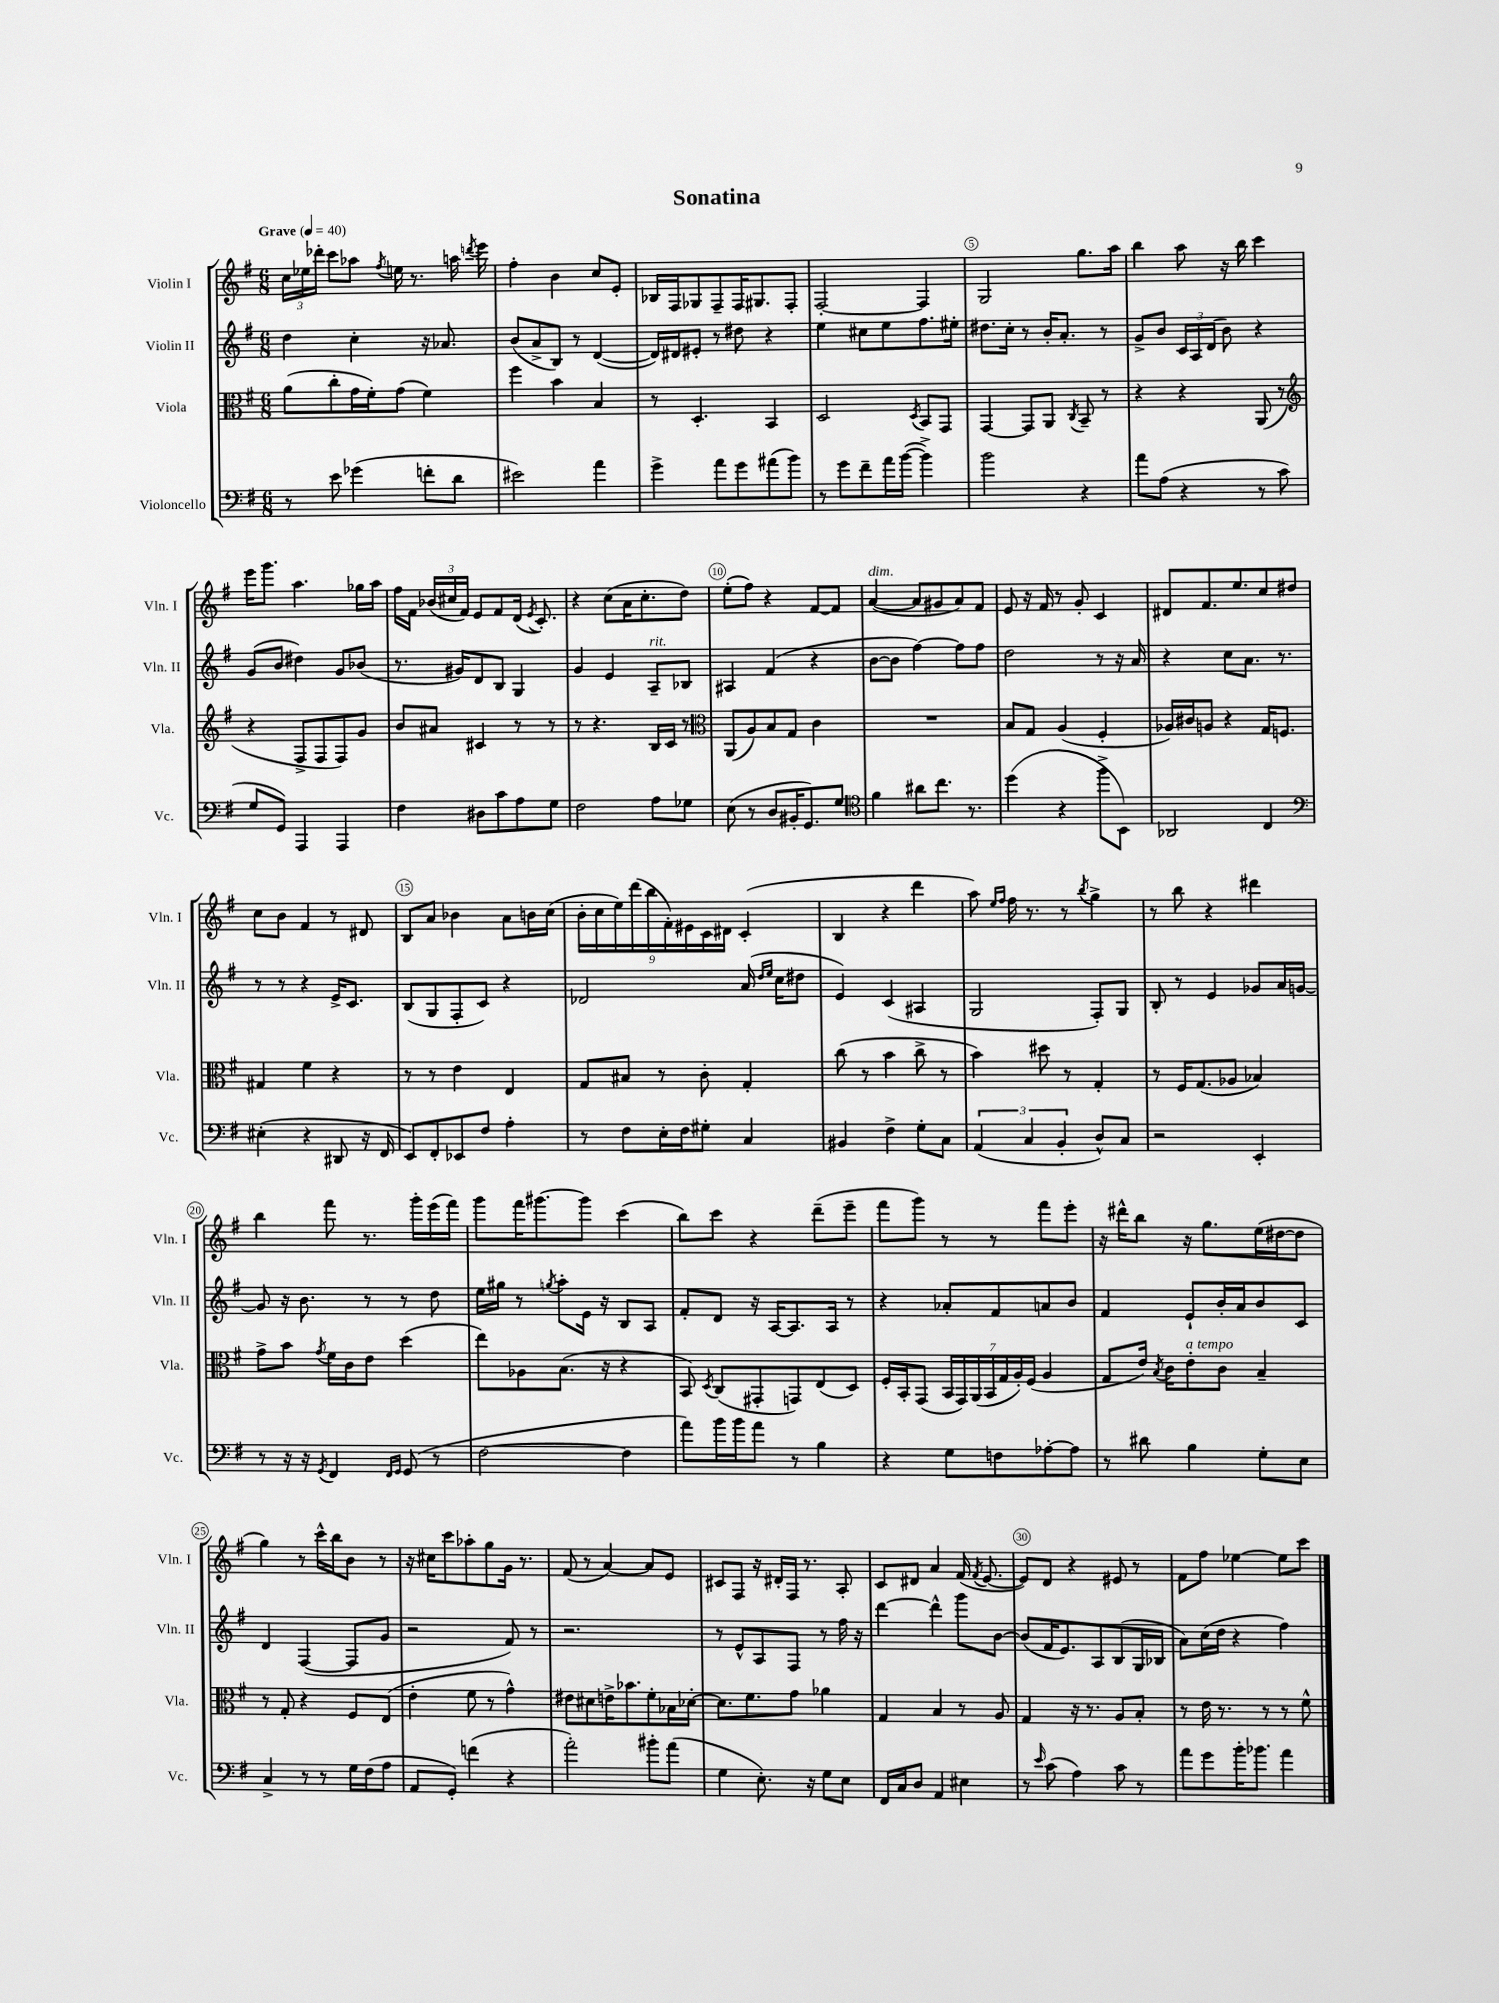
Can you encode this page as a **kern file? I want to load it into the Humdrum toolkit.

**kern	**kern	**kern	**kern
*part4	*part3	*part2	*part1
*staff4	*staff3	*staff2	*staff1
*I"Violoncello	*I"Viola	*I"Violin II	*I"Violin I
*I'Vc.	*I'Vla.	*I'Vln. II	*I'Vln. I
*clefF4	*clefC3	*clefG2	*clefG2
*k[f#]	*k[f#]	*k[f#]	*k[f#]
*M6/8	*M6/8	*M6/8	*M6/8
*MM40	*MM40	*MM40	*MM40
=1	=1	=1	=1
!	!	!	!LO:TX:a:B:t=Grave
8r	(8a\L	4dd\	24cc\LL
.	.	.	24ee-X\
.	.	.	24ddd-X'\JJ
8e\	8cc'\	.	8ccc\L
(4g-X\	16g\L	4cc'\	8aa-X\J
.	16f#'\J)	.	.
.	.	.	8qff#/
.	(8g\J	.	16een\
.	.	.	8.r
8fn'\L	4f#\)	16r	.
.	.	8.a-X/	.
8d\J	.	.	16aan\
.	.	.	8qdddn/
.	.	.	16eee\
=2	=2	=2	=2
2e#X\)	4ff#\	(8b/L	4ff#'\
.	.	8a^/	.
.	4b\	8B/J)	4b\
.	.	8r	.
4a\	4B/	([4d/	8cc/L
.	.	.	8e'/J
=3	=3	=3	=3
4g^\	8r	16d/LL])	16B-X/LL
.	.	16d#X/J	16F#/J
.	4.D'/	8e#X'/J	8G-X/
8a\L	.	8r	8F#~/
8g\	.	8dd#X\	16F#/K
.	.	.	8.G#X/
(8a#X\	4BB/	4r	.
8b\J)	.	.	8F#'/J
=4	=4	=4	=4
8r	2D/	4ee\	[2F#'/
8g\L	.	.	.
8f#~\	.	8cc#X\L	.
16a\L	.	8ee\	.
([16b\JJ	.	.	.
.	8qD/	.	.
4b^\])	8BB/L	8.ff#\	4F#/]
.	8GG/J	.	.
.	.	16ee#X'\Jk	.
=5	=5	=5	=5
2b\	[4GG/	8.dd#X\L	2G/
.	.	16cc'\Jk	.
.	8GG/L]	8r	.
.	8AA/J	16b'/KL	.
.	.	8.a'/J	.
.	8qC/	.	.
4r	8BB~/	.	8.gg\L
.	8r	8r	.
.	.	.	16aa\Jk
=6	=6	=6	=6
8a\L	4r	8g^/L	4bb\
(8A\J	.	8b/J	.
4r	4r	24c/LL	8aa\
.	.	24A/	.
.	.	(24d/JJ	.
.	.	8b\)	16r
.	.	.	16bb\
8r	(8AA/	4r	4ccc\
8c\	8r	.	.
!!LO:LB:g=z
=7	=7	=7	=7
*	*clefG2	*	*
8G/L	4r	(8g/L	16eee\KL
.	.	.	8.ggg\J
8GG/J)	.	8b/J	.
4AAA/	8F#^/L	4dd#X\)	4.aa\
.	8F#/	.	.
4AAA/	8F#/)	8g/L	.
.	8g/J	(8b-X/J	16gg-X\LL
.	.	.	16aa\JJ
=8	=8	=8	=8
4F#\	8b/L	8.r	16ff#\LL
.	.	.	16f#\JJ
.	8a#X/J	.	(24b-X/LL
.	.	.	24cc#X/
.	.	16g#X/KL)	.
.	.	.	24f#/JJ)
8D#X\L	4c#X/	8d/	8e/L
8c\	.	8B/J	8f#/
8A\	8r	4G/	(16d/Jk
.	.	.	8qe/
.	.	.	8.c'/)
8G\J	8r	.	.
=9	=9	=9	=9
2F#\	8r	4g/	4r
.	4.r	.	.
.	.	4e/	(8cc\L
.	.	.	16a\K
.	.	.	8.cc'\
!	!	!LO:TX:a:i:t=rit.	!
8A\L	16B/LL	8A~/L	.
.	16c/JJ	.	.
8G-X\J	8r	8B-X/J	8dd\J)
=10	=10	=10	=10
*	*clefC3	*	*
(8E\	(8AA/L	4A#X/	(8ee'\L
8r	8A/)	.	8ff#\J)
8D/L	8B/	(4f#/	4r
16BB#X'/K	8G/J	.	.
8.GG/)	.	.	.
.	4c\	4r	[8f#/L
8G/J	.	.	8f#/J]
=11	=11	=11	=11
*clefC4	*	*	*
!	!	!	!LO:TX:a:i:t=dim.
4f#\	2.r	[8b\L	([4a/
.	.	8b\J]	.
8a#X\L	.	[4ff#\)	8a/L]
8.cc\J	.	.	8g#X/
.	.	8ff#\L]	8a/)
8.r	.	.	.
.	.	8ff#\J	8f#/J
=12	=12	=12	=12
(4dd\	8B/L	2dd\	8e/
.	8G/J	.	16r
.	.	.	16f#/
4r	(4A/	.	8r
.	.	.	8g'/
8ff#^\L	4F#'/	8r	4c/
8BB\J)	.	16r	.
.	.	16a/	.
=13	=13	=13	=13
2AA-X/	16A-X/LL)	4r	8d#X/L
.	16c#X/J	.	.
.	8An/J	.	8.f#/
.	4r	8cc\L	.
.	.	.	8.ee/
.	.	8.a\J	.
4C/	16G/KL	.	8cc/
.	8.Fn/J	8.r	.
.	.	.	8dd#X/J
!!LO:LB:g=z
=14	=14	=14	=14
*clefF4	*	*	*
(4E#X'\	4G#X/	8r	8cc\L
.	.	8r	8b\J
4r	4f#\	4r	4f#/
8DD#X/	4r	16e^/KL	8r
.	.	8.c/J	.
16r	.	.	8d#X/
16FF#/	.	.	.
=15	=15	=15	=15
8EE/L)	8r	(8B/L	8B/L
8FF#'/	8r	8G/	8a/J
8EE-X/	4e\	8F#'/	4b-X\
8F#/J	.	8c/J)	.
4A'\	4E/	4r	8a\L
.	.	.	16bn\L
.	.	.	(16cc\JJ
=16	=16	=16	=16
8r	8G/L	2d-X/	18b'\LL
.	.	.	18cc\
.	.	.	18ee\)
8F#\L	8B#X/J	.	.
.	.	.	(18ddd\
.	.	.	18bb\
16E'\L	8r	.	.
.	.	.	18f#'\)
16F#\J	.	.	.
.	.	.	18e#X\
8G#X'\J	8c'\	.	.
.	.	.	18c\
.	.	.	18d#X\JJ
4C/	4G'/	(16a/	(4c'/
.	.	16qqdd/LL	.
.	.	16qqee/JJ	.
.	.	16cc\KL	.
.	.	8dd#X\J	.
=17	=17	=17	=17
4BB#X/	(8cc\	4e/)	4B/
.	8r	.	.
4F#^\	4b\	(4c/	4r
8G'\L	8cc^\	4A#X/	4ddd\
8C\J	8r	.	.
=18	=18	=18	=18
(6AA/	4b\)	2G/	8aa\)
.	.	.	16qqee/LL
.	.	.	16qqff#/JJ
.	.	.	16ff#\
6C/	.	.	.
.	.	.	8.r
.	8dd#X\	.	.
6BB'/	.	.	.
.	8r	.	8r
.	.	.	8qbb/
8D^^/L)	4G'/	8F#'/L)	4gg^\
8C/J	.	8G/J	.
=19	=19	=19	=19
2r	8r	8B'/	8r
.	16F#/KL	8r	8bb\
.	(8.G/	.	.
.	.	4e/	4r
.	8A-X/J	.	.
4EE'/	4B-X/)	8g-X/L	4ddd#X\
.	.	16a/L	.
.	.	[16gn/JJ	.
!!LO:LB:g=z
=20	=20	=20	=20
8r	8g^\L	8g/]	4bb\
16r	8b\J	16r	.
16r	.	8.b\	.
8qGG/	8qg/	.	.
4FF#/	16f#\LL	.	8fff#\
.	16c\J	.	.
.	8e\J	8r	8.r
16qqFF#/LL	.	.	.
16qqGG/JJ	.	.	.
(8GG/	(4dd\	8r	.
.	.	.	16ggg'\LL
8r	.	8dd\	(16eee\
.	.	.	16fff#\JJ)
=21	=21	=21	=21
[2F#\	8ee\L)	16ee\LL	8ggg\L
.	.	16gg#X\JJ	.
.	8A-X\	8r	16fff#\K
.	.	.	[8.ggg#X\
.	.	8qggn/	.
.	(8.B\J	8aa'\L	.
.	.	16e\Jk	8ggg#\J]
.	16r	16r	.
4F#\]	4r	8B/L	(4ccc\
.	.	8A/J	.
=22	=22	=22	=22
8a\L)	8BB/)	8f#'/L	8bb\L)
.	8qD/	.	.
16b\L	(8C/L	8d/J	8ccc\J
16b\J	.	.	.
8a\J	8GG#X'/	16r	4r
.	.	[16A/KL	.
8r	8GGn/)	8.A/]	.
4B\	(8E/	.	(8ddd~\L
.	.	16A/Jk	.
.	8D/J)	8r	8eee~\J
=23	=23	=23	=23
4r	16F#'/LL	4r	8fff#\L
.	16BB'/J	.	.
.	(8GG/J	.	8ggg\J)
8G\L	28BB/LL	8a-X'/L	8r
.	28GG/)	.	.
.	(28AA/	.	.
.	28BB/	.	.
8Fn\	.	8f#/	8r
.	28G/	.	.
.	28A'/)	.	.
.	(28F#/JJ	.	.
[8A-X'\	4A/	8an/	8fff#\L
8A-\J]	.	8b/J	8eee'\J
=24	=24	=24	=24
8r	8G/L	4f#/	16r
.	.	.	16ddd#X^^\KL
8d#X\	16e/Jk)	.	8bb\J
.	8qB/	.	.
.	16c\KL	.	.
!	!LO:TX:a:i:t=a tempo	!	!
4B\	8e'\	8e`/L	16r
.	.	.	8.gg\L
.	8c\J	16b'/L	.
.	.	16a/J	.
8G'\L	4B~/	8b/	(16ee\L
.	.	.	[16dd#X\J
8E\J	.	8c/J	8dd#\J]
!!LO:LB:g=z
=25	=25	=25	=25
4C^/	8r	4d/	4gg\)
.	8G'/	.	.
8r	4r	([4F#/	8r
8r	.	.	16ccc^^\LL
.	.	.	16bb\J
16G\LL	8F#/L	8F#/L]	8b\J
(16F#\J	.	.	.
8A\J	(8E/J	8g/J	8r
=26	=26	=26	=26
8AA/L	4e'\	2r	16r
.	.	.	16cc#X\KL
8GG'/J)	.	.	8ccc\
(4fn\	8f#\	.	8aa-X'\
.	8r	.	8gg\
4r	4g^^\)	8f#/)	16g\Jk
.	.	.	8.r
.	.	8r	.
=27	=27	=27	=27
2a'\)	8e#X\L	2.r	(8f#/
.	8d#X\	.	8r
.	16en^\K	.	[4a/)
.	8.b-X\	.	.
8b#X'\L	8f#'\	.	8a/L]
(8a\J	16B-X\L	.	8e/J
.	[16d-X'\JJ	.	.
=28	=28	=28	=28
4G\	8.d-\L]	8r	8c#X/L
.	.	8e^^/L	8F#/J
.	8.f#\	.	.
8.E'\)	.	8A/	16r
.	.	.	16d#X'/LL
.	8g\J	8F#/J	16F#/JJ
16r	.	.	8.r
8G\L	4a-X\	8r	.
8E\J	.	16ff#\	8A'/
.	.	16r	.
=29	=29	=29	=29
16FF#/LL	4G/	[4ddd\	8c/L
16C/J	.	.	.
8D/J	.	.	8d#X/J
4AA/	4B/	4ddd^^\]	4a/
4E#X\	8r	8ggg\L	(16f#/
.	.	.	8qf#/
.	.	.	[8.e/
.	8A/	[8b\J	.
=30	=30	=30	=30
8r	4G/	(8b/L]	8e/L])
16qqe/	.	.	.
(8c\	.	16f#/K	8d/J
.	.	8.e/)	.
4A\)	16r	.	4r
.	8.r	.	.
.	.	8A/	.
8c\	8A/L	(8B/	8e#X/
8r	8B'/J	16G/L	8r
.	.	16B-X/JJ	.
=31	=31	=31	=31
8a\L	8r	8a\L)	8f#\L
8g\	16e\	(16cc\L	8ff#\J
.	8.r	16dd\JJ	.
16b'\K	.	4r	[4ee-X\
8.b-X\J	.	.	.
.	8r	.	.
4a\	8r	4ff#\)	8ee-\L]
.	8f#^^\	.	8ccc\J
==	==	==	==
*-	*-	*-	*-
